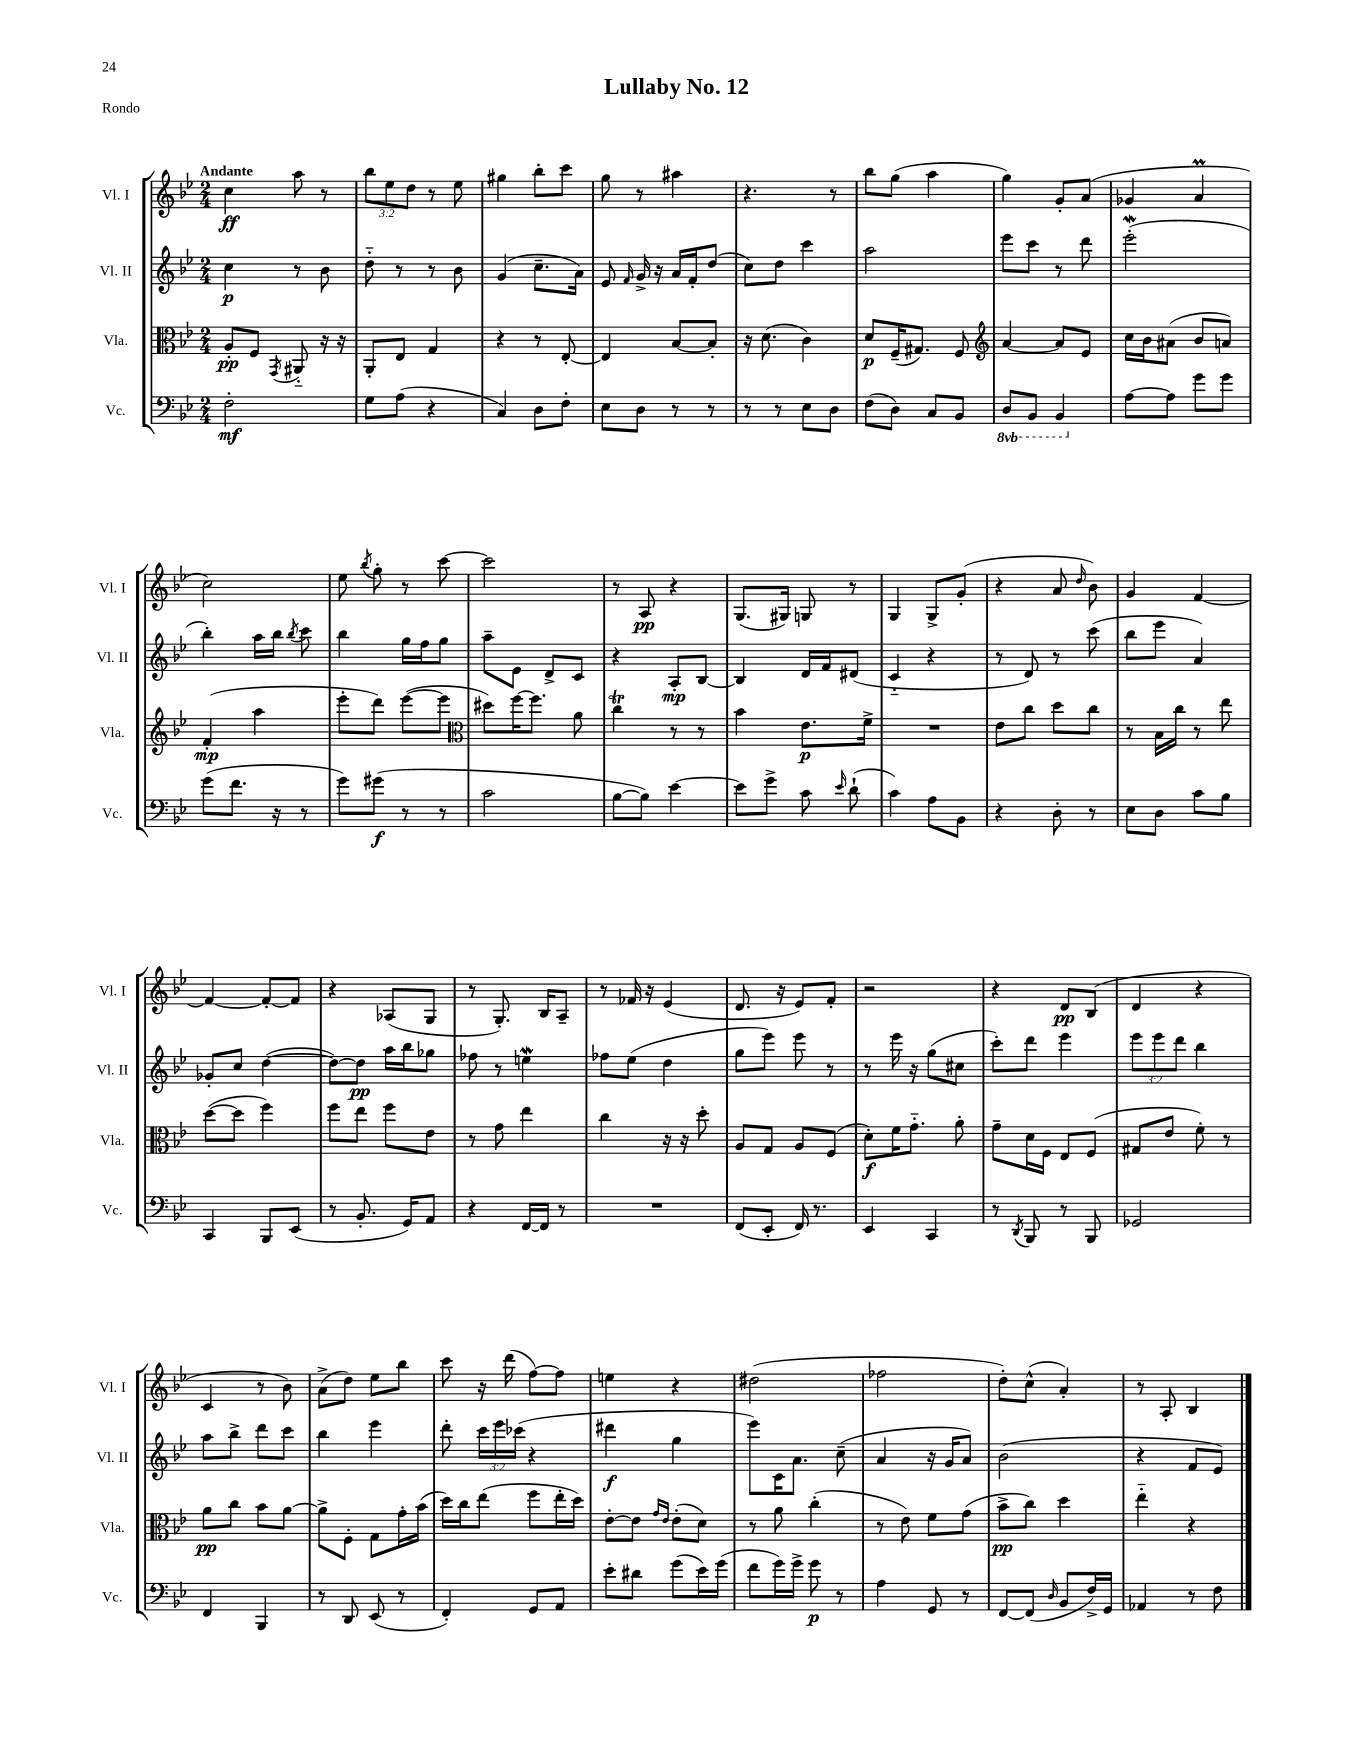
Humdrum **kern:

**kern	**dynam	**kern	**dynam	**kern	**dynam	**kern	**dynam
*part4	*part4	*part3	*part3	*part2	*part2	*part1	*part1
*staff4	*staff4	*staff3	*staff3	*staff2	*staff2	*staff1	*staff1
*I"Vc.	*	*I"Vla.	*	*I"Vl. II	*	*I"Vl. I	*
*I'Vc.	*	*I'Vla.	*	*I'Vl. II	*	*I'Vl. I	*
*clefF4	*	*clefC3	*	*clefG2	*	*clefG2	*
*k[b-e-]	*	*k[b-e-]	*	*k[b-e-]	*	*k[b-e-]	*
*M2/4	*	*M2/4	*	*M2/4	*	*M2/4	*
=1	=1	=1	=1	=1	=1	=1	=1
!	!	!	!	!	!	!LO:TX:a:B:t=Andante	!
2F'\	mf	8A'/L	pp	4cc\	p	4cc\	ff
.	.	8F/J	.	.	.	.	.
.	.	8qGG/	.	.	.	.	.
.	.	8AA#X/	.	8r	.	8aa\	.
.	.	16r	.	8b-\	.	8r	.
.	.	16r	.	.	.	.	.
=2	=2	=2	=2	=2	=2	=2	=2
8G\L	.	8AA'/L	.	8dd\	.	12bb-\L	.
.	.	.	.	.	.	12ee-\	.
(8A\J	.	8E-/J	.	8r	.	.	.
.	.	.	.	.	.	12dd\J	.
4r	.	4G/	.	8r	.	8r	.
.	.	.	.	8b-\	.	8ee-\	.
=3	=3	=3	=3	=3	=3	=3	=3
4C/)	.	4r	.	(4g/	.	4gg#X\	.
8D\L	.	8r	.	8.cc~\L	.	8bb-'\L	.
8F'\J	.	[8E-'/	.	.	.	8ccc\J	.
.	.	.	.	16a\Jk)	.	.	.
=4	=4	=4	=4	=4	=4	=4	=4
8E-\L	.	4E-/]	.	8e-/	.	8gg\	.
.	.	.	.	16qqf/	.	.	.
8D\J	.	.	.	16g^/	.	8r	.
.	.	.	.	16r	.	.	.
8r	.	[8B-/L	.	16a/LL	.	4aa#X\	.
.	.	.	.	16f'/J	.	.	.
8r	.	8B-'/J]	.	(8dd/J	.	.	.
=5	=5	=5	=5	=5	=5	=5	=5
8r	.	16r	.	8cc\L)	.	4.r	.
.	.	(8.d\	.	.	.	.	.
8r	.	.	.	8dd\J	.	.	.
8E-\L	.	4c\)	.	4ccc\	.	.	.
8D\J	.	.	.	.	.	8r	.
=6	=6	=6	=6	=6	=6	=6	=6
(8F\L	.	8d/L	p	2aa\	.	8bb-\L	.
8D\J)	.	(16F~/K	.	.	.	(8gg\J	.
.	.	8.G#X/J)	.	.	.	.	.
8C/L	.	.	.	.	.	4aa\	.
8BB-/J	.	8F/	.	.	.	.	.
=7	=7	=7	=7	=7	=7	=7	=7
*	*	*clefG2	*	*	*	*	*
*8ba	*	*	*	*	*	*	*
8DD/L	.	[4a/	.	8eee-\L	.	4gg\)	.
8BBB-/J	.	.	.	8ccc\J	.	.	.
4BBB-/	.	8a/L]	.	8r	.	8g'/L	.
.	.	8e-/J	.	8ddd\	.	(8a/J	.
=8	=8	=8	=8	=8	=8	=8	=8
*X8ba	*	*	*	*	*	*	*
[8A\L	.	16cc\LL	.	(2eee-w'\	.	4g-X/	.
.	.	16b-\J	.	.	.	.	.
8A\J]	.	(8a#X\J	.	.	.	.	.
8g\L	.	8b-/L	.	.	.	4am/	.
8g\J	.	8an/J)	.	.	.	.	.
!!LO:LB:g=z
=9	=9	=9	=9	=9	=9	=9	=9
(8g\L	.	(4f'/	mp	4bb-'\)	.	2cc\)	.
8.f\J	.	.	.	.	.	.	.
.	.	4aa\	.	16aa\LL	.	.	.
16r	.	.	.	16bb-\JJ	.	.	.
.	.	.	.	8qbb-/	.	.	.
8r	.	.	.	8ccc\	.	.	.
=10	=10	=10	=10	=10	=10	=10	=10
8g\L)	.	8eee-'\L	.	4bb-\	.	8ee-\	.
.	.	.	.	.	.	8qbb-/	.
(8g#X\J	f	8ddd\J)	.	.	.	8gg'\	.
8r	.	([8eee-\L	.	16gg\LL	.	8r	.
.	.	.	.	16ff\J	.	.	.
8r	.	8eee-\J]	.	8gg\J	.	[8ccc\	.
=11	=11	=11	=11	=11	=11	=11	=11
*	*	*clefC3	*	*	*	*	*
2c\	.	8dd#X\L)	.	8aa~\L	.	2ccc\]	.
.	.	[16ff\K	.	8e-\J	.	.	.
.	.	8.ff\J]	.	.	.	.	.
.	.	.	.	8d^/L	.	.	.
.	.	8a\	.	8c/J	.	.	.
=12	=12	=12	=12	=12	=12	=12	=12
[8B-\L	.	4ccT\	.	4r	.	8r	.
8B-\J])	.	.	.	.	.	8A/	pp
[4e-\	.	8r	.	8A'/L	mp	4r	.
.	.	8r	.	[8B-/J	.	.	.
=13	=13	=13	=13	=13	=13	=13	=13
8e-\L]	.	4b-\	.	4B-/]	.	(8.G/L	.
8g^\J	.	.	.	.	.	.	.
.	.	.	.	.	.	16G#X/Jk)	.
8c\	.	8.e-\L	p	16d/LL	.	8Gn/	.
.	.	.	.	16f/J	.	.	.
16qqe-/	.	.	.	.	.	.	.
(8d`\	.	.	.	(8d#X/J	.	8r	.
.	.	16f^\Jk	.	.	.	.	.
=14	=14	=14	=14	=14	=14	=14	=14
4c\)	.	2r	.	4c/	.	4G/	.
8A\L	.	.	.	4r	.	8G^/L	.
8BB-\J	.	.	.	.	.	(8g'/J	.
=15	=15	=15	=15	=15	=15	=15	=15
4r	.	8e-\L	.	8r	.	4r	.
.	.	8cc\J	.	8d/)	.	.	.
8D'\	.	8dd\L	.	8r	.	8a/	.
.	.	.	.	.	.	16qqdd/	.
8r	.	8cc\J	.	(8ccc\	.	8b-\)	.
=16	=16	=16	=16	=16	=16	=16	=16
8E-\L	.	8r	.	8bb-\L	.	4g/	.
8D\J	.	16B-\LL	.	8eee-\J	.	.	.
.	.	16cc\JJ	.	.	.	.	.
8c\L	.	8r	.	4a/)	.	[4f/	.
8B-\J	.	8ee-\	.	.	.	.	.
!!LO:LB:g=z
=17	=17	=17	=17	=17	=17	=17	=17
4CC/	.	([8dd\L	.	8g-X'/L	.	4f/_	.
.	.	8dd\J]	.	8cc/J	.	.	.
8BBB-/L	.	4ff\)	.	([4dd\	.	8f'/L_	.
(8EE-/J	.	.	.	.	.	8f/J]	.
=18	=18	=18	=18	=18	=18	=18	=18
8r	.	8ff\L	.	8dd\L_)	.	4r	.
8.BB-'/	.	8ee-\J	.	8dd\J]	pp	.	.
.	.	8ff\L	.	16aa\LL	.	(8A-X/L	.
16GG/KL)	.	.	.	16bb-\J	.	.	.
8AA/J	.	8e-\J	.	8gg-X\J	.	8G/J	.
=19	=19	=19	=19	=19	=19	=19	=19
4r	.	8r	.	8ff-X\	.	8r	.
.	.	8g\	.	8r	.	8.G'/)	.
[16FF/LL	.	4ee-\	.	4eenW\	.	.	.
16FF/JJ]	.	.	.	.	.	16B-/KL	.
8r	.	.	.	.	.	8A~/J	.
=20	=20	=20	=20	=20	=20	=20	=20
2r	.	4cc\	.	8ff-X\L	.	8r	.
.	.	.	.	(8ee-\J	.	16f-X/	.
.	.	.	.	.	.	16r	.
.	.	16r	.	4dd\	.	(4e-/	.
.	.	16r	.	.	.	.	.
.	.	8dd'\	.	.	.	.	.
=21	=21	=21	=21	=21	=21	=21	=21
(8FF/L	.	8A/L	.	8gg\L	.	8.d/	.
8EE-'/J	.	8G/J	.	8eee-\J)	.	.	.
.	.	.	.	.	.	16r	.
16FF/)	.	8A/L	.	8eee-\	.	8e-/L)	.
8.r	.	.	.	.	.	.	.
.	.	(8F/J	.	8r	.	8f'/J	.
=22	=22	=22	=22	=22	=22	=22	=22
4EE-/	.	8d'\L)	f	8r	.	2r	.
.	.	16f\K	.	16eee-\	.	.	.
.	.	8.g\J	.	16r	.	.	.
4CC/	.	.	.	(8gg\L	.	.	.
.	.	8a'\	.	8cc#X\J	.	.	.
=23	=23	=23	=23	=23	=23	=23	=23
8r	.	8g~\L	.	8ccc'\L)	.	4r	.
8qDD/	.	.	.	.	.	.	.
8BBB-/	.	16d\L	.	8ddd\J	.	.	.
.	.	16F\JJ	.	.	.	.	.
8r	.	8E-/L	.	4eee-\	.	8d/L	pp
8BBB-/	.	(8F/J	.	.	.	(8B-/J	.
=24	=24	=24	=24	=24	=24	=24	=24
2GG-X/	.	8G#X/L	.	12eee-\L	.	4d/	.
.	.	.	.	12eee-\	.	.	.
.	.	8e-/J	.	.	.	.	.
.	.	.	.	12ddd\J	.	.	.
.	.	8f'\)	.	4bb-\	.	4r	.
.	.	8r	.	.	.	.	.
!!LO:LB:g=z
=25	=25	=25	=25	=25	=25	=25	=25
4FF/	.	8a\L	pp	8aa\L	.	4c/	.
.	.	8cc\J	.	8bb-^\J	.	.	.
4BBB-/	.	8b-\L	.	8ddd\L	.	8r	.
.	.	[8a\J	.	8ccc\J	.	8b-\)	.
=26	=26	=26	=26	=26	=26	=26	=26
8r	.	8a^\L]	.	4bb-\	.	(8a^\L	.
8DD/	.	8F'\J	.	.	.	8dd\J)	.
(8EE-/	.	8G\L	.	4eee-\	.	8ee-\L	.
8r	.	16g'\L	.	.	.	8bb-\J	.
.	.	(16b-\JJ	.	.	.	.	.
=27	=27	=27	=27	=27	=27	=27	=27
4FF'/)	.	16dd\LL)	.	8ddd'\	.	8ccc\	.
.	.	16cc\J	.	.	.	.	.
.	.	(8ee-\J	.	24ccc\LL	.	16r	.
.	.	.	.	24eee-\	.	.	.
.	.	.	.	.	.	(16ddd\	.
.	.	.	.	(24ccc-X\JJ	.	.	.
8GG/L	.	8ff\L	.	4r	.	[8ff\L)	.
8AA/J	.	16ee-'\L	.	.	.	8ff\J]	.
.	.	16dd\JJ)	.	.	.	.	.
=28	=28	=28	=28	=28	=28	=28	=28
8e-'\L	.	[8e-'\L	.	4ddd#X\	f	4een\	.
8d#X\J	.	8e-\J]	.	.	.	.	.
.	.	16qqg/LL	.	.	.	.	.
.	.	16qqe-/JJ	.	.	.	.	.
(8g\L	.	(8e-'\L	.	4gg\	.	4r	.
16e-\L)	.	8d\J)	.	.	.	.	.
(16g\JJ	.	.	.	.	.	.	.
=29	=29	=29	=29	=29	=29	=29	=29
8f\L	.	8r	.	8eee-\L)	.	(2dd#X\	.
16g\L)	.	8a\	.	16c\K	.	.	.
16g^\JJ	.	.	.	8.a\J	.	.	.
8g\	p	(4cc'\	.	.	.	.	.
8r	.	.	.	(8cc~\	.	.	.
=30	=30	=30	=30	=30	=30	=30	=30
4A\	.	8r	.	4a/	.	2ff-X\	.
.	.	8e-\)	.	.	.	.	.
8GG/	.	8f\L	.	16r	.	.	.
.	.	.	.	16g/KL	.	.	.
8r	.	(8g\J	.	8a/J)	.	.	.
=31	=31	=31	=31	=31	=31	=31	=31
[8FF/L	.	8b-^\L	pp	(2b-\	.	8dd'\L)	.
(8FF/J]	.	8cc\J)	.	.	.	(8cc^^\J	.
16qqD/	.	.	.	.	.	.	.
8BB-/L	.	4dd\	.	.	.	4a'/)	.
16F^/L)	.	.	.	.	.	.	.
16GG/JJ	.	.	.	.	.	.	.
=32	=32	=32	=32	=32	=32	=32	=32
4AA-X/	.	4ee-\	.	4r	.	8r	.
.	.	.	.	.	.	8A'/	.
8r	.	4r	.	8f/L	.	4B-/	.
8F\	.	.	.	8e-/J)	.	.	.
==	==	==	==	==	==	==	==
*-	*-	*-	*-	*-	*-	*-	*-
